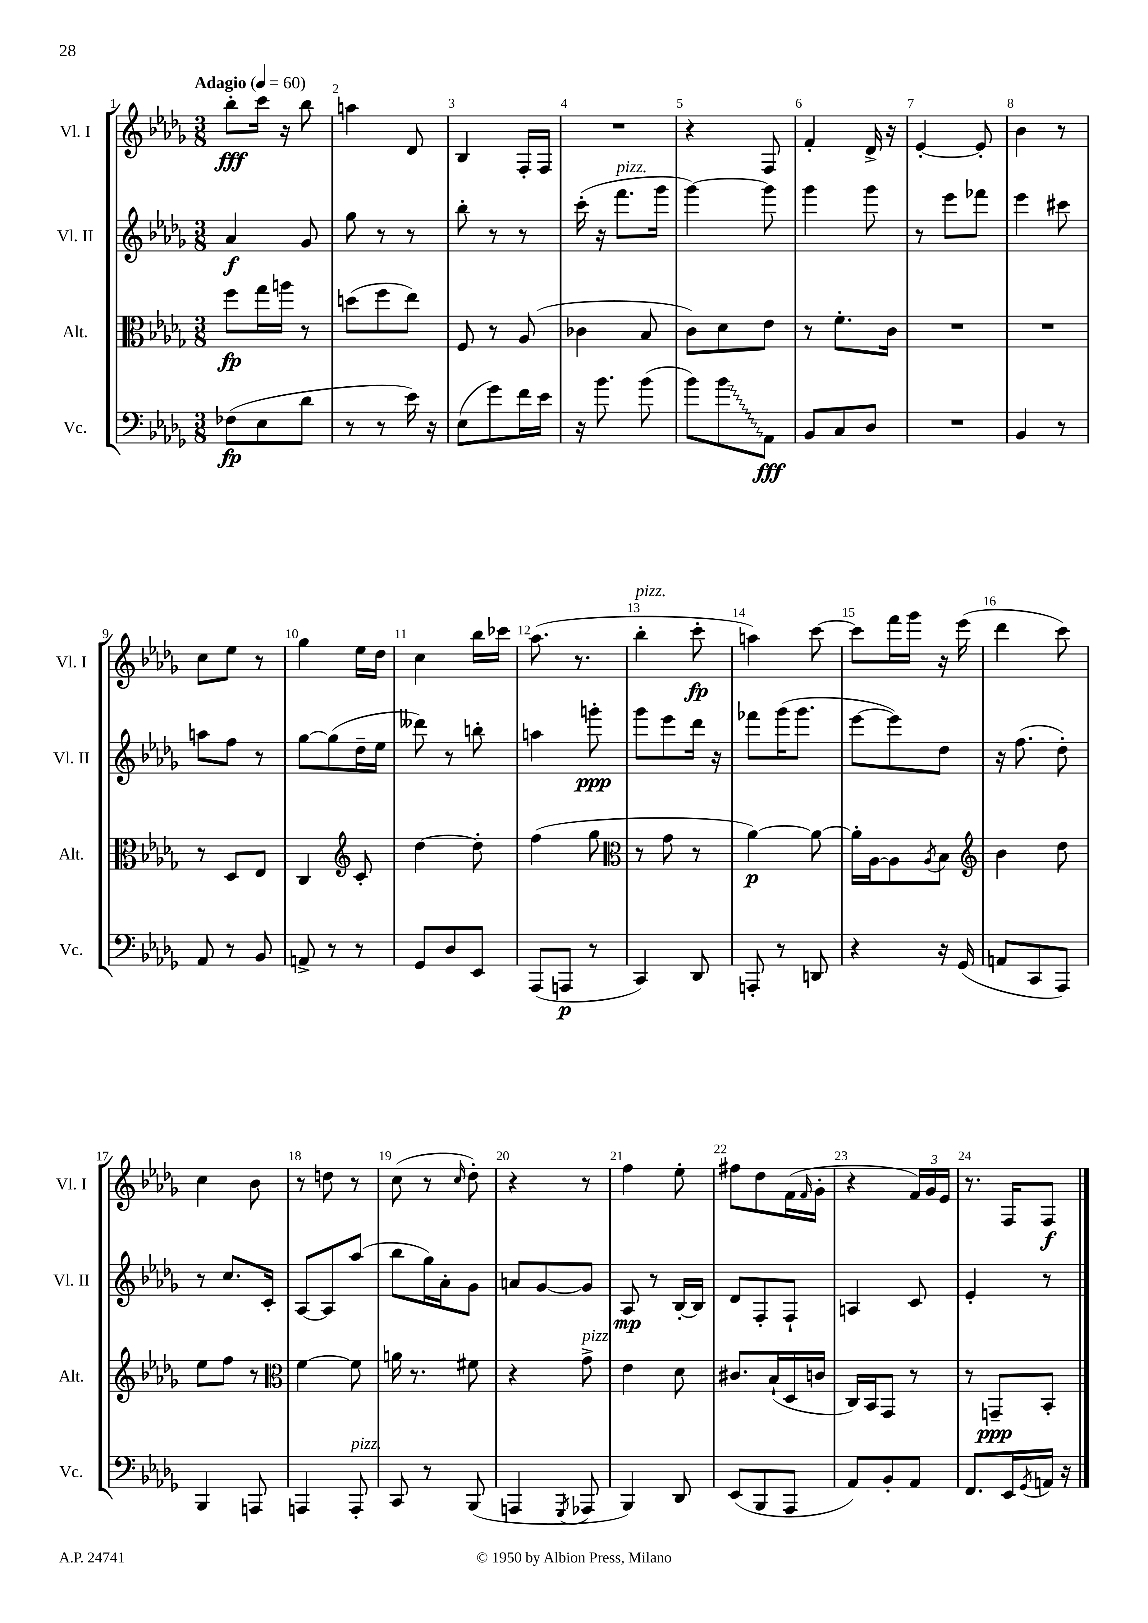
<<
\new StaffGroup <<
\new Staff = "s0" \with { instrumentName = "Vl. I" shortInstrumentName = "Vl. I" } {
    \clef treble \key des \major \numericTimeSignature \time 3/8 \tempo "Adagio" 4 = 60
    bes''8-.\fff c'''16 r16 bes''8 |
    a''4 des'8 |
    bes4 f16-. f16 |
    R4. |
    r4 f8 |
    f'4-. des'16-> r16 |
    ees'4~-. ees'8-. |
    bes'4 r8 |
    c''8 ees''8 r8 |
    ges''4 ees''16 des''16 |
    c''4 bes''16 ces'''16 |
    aes''8.( r8. |
    bes''4-.^\markup { \italic "pizz." } c'''8-.\fp |
    a''4) c'''8~ |
    c'''8 f'''16 ges'''16 r16 ees'''16( |
    des'''4 c'''8) |
    c''4 bes'8 |
    r8 d''8 r8 |
    c''8( r8 \grace { c''16 } des''8-.) |
    r4 r8 |
    f''4 ees''8-. |
    fis''8 des''8 f'16( \grace { f'16 } ges'16-. |
    r4 \tuplet 3/2 { f'16) ges'16 ees'16 } |
    r8. f16 f8\f \bar "|." |
}
\new Staff = "s1" \with { instrumentName = "Vl. II" shortInstrumentName = "Vl. II" } {
    \clef treble \key des \major \numericTimeSignature \time 3/8
    aes'4\f ges'8 |
    ges''8 r8 r8 |
    bes''8-. r8 r8 |
    c'''16-.( r16 f'''8.^\markup { \italic "pizz." } ges'''16 |
    ges'''4~) ges'''8 |
    ges'''4 ges'''8 |
    r8 ees'''8 fes'''8 |
    ees'''4 cis'''8 |
    a''8 f''8 r8 |
    ges''8~ ges''8( des''16-- ees''16 |
    deses'''8) r8 b''8-. |
    a''4 g'''8-.\ppp |
    ges'''8 ees'''8 des'''16 r16 |
    fes'''8 ges'''16( ges'''8. |
    ees'''8~ ees'''8) des''8 |
    r16 f''8.( des''8-.) |
    r8 c''8. c'16-. |
    aes8~ aes8 aes''8( |
    bes''8 ges''16) aes'16-. ges'8 |
    a'8 ges'8~ ges'8 |
    aes8\mp r8 bes16~-. bes16 |
    des'8 f8-. f8-! |
    a4 c'8 |
    ees'4-. r8 \bar "|." |
}
\new Staff = "s2" \with { instrumentName = "Alt." shortInstrumentName = "Alt." } {
    \clef alto \key des \major \numericTimeSignature \time 3/8
    f''8\fp ges''16 a''16 r8 |
    d''8( f''8 ees''8) |
    f8 r8 aes8( |
    ces'4 bes8 |
    c'8) des'8 ees'8 |
    r8 f'8.-. c'16 |
    R4. |
    R4. |
    r8 des8 ees8 |
    c4 \clef treble c'8-. |
    des''4~ des''8-. |
    f''4( ges''8 |
    \clef alto r8 ges'8 r8 |
    aes'4~\p) aes'8~ |
    aes'16-. aes16~ aes8 \acciaccatura { aes8 } bes8 |
    \clef treble bes'4 des''8 |
    ees''8 f''8 r8 |
    \clef alto f'4~ f'8 |
    a'16 r8. fis'8 |
    r4 ges'8->^\markup { \italic "pizz." } |
    ees'4 des'8 |
    cis'8. bes16-!( des16 c'16 |
    c16) bes,16 ges,8 r8 |
    r8 g,8--\ppp bes,8-. \bar "|." |
}
\new Staff = "s3" \with { instrumentName = "Vc." shortInstrumentName = "Vc." } {
    \clef bass \key des \major \numericTimeSignature \time 3/8
    fes8\fp( ees8 des'8 |
    r8 r8 ees'16) r16 |
    ees8( ges'8) f'16 ees'16 |
    r16 bes'8. bes'8( |
    bes'8) \once \override Glissando.style = #'zigzag bes'8\glissando aes,8\fff |
    bes,8 c8 des8 |
    R4. |
    bes,4 r8 |
    aes,8 r8 bes,8 |
    a,8-> r8 r8 |
    ges,8 des8 ees,8 |
    aes,,8( a,,8\p r8 |
    c,4) des,8 |
    a,,8-. r8 d,8 |
    r4 r16 ges,16( |
    a,8 c,8 aes,,8) |
    bes,,4 a,,8 |
    a,,4 a,,8-.^\markup { \italic "pizz." } |
    c,8 r8 bes,,8( |
    a,,4 \acciaccatura { ges,,8 } aes,,8 |
    bes,,4) des,8 |
    ees,8( bes,,8 aes,,8 |
    aes,8) bes,8-. aes,8 |
    f,8. ees,16 \acciaccatura { ges,8 } a,16 r16 \bar "|." |
}
>>
>>
\layout { \context { \Score \override BarNumber.break-visibility = ##(#f #t #t) barNumberVisibility = #all-bar-numbers-visible } }
